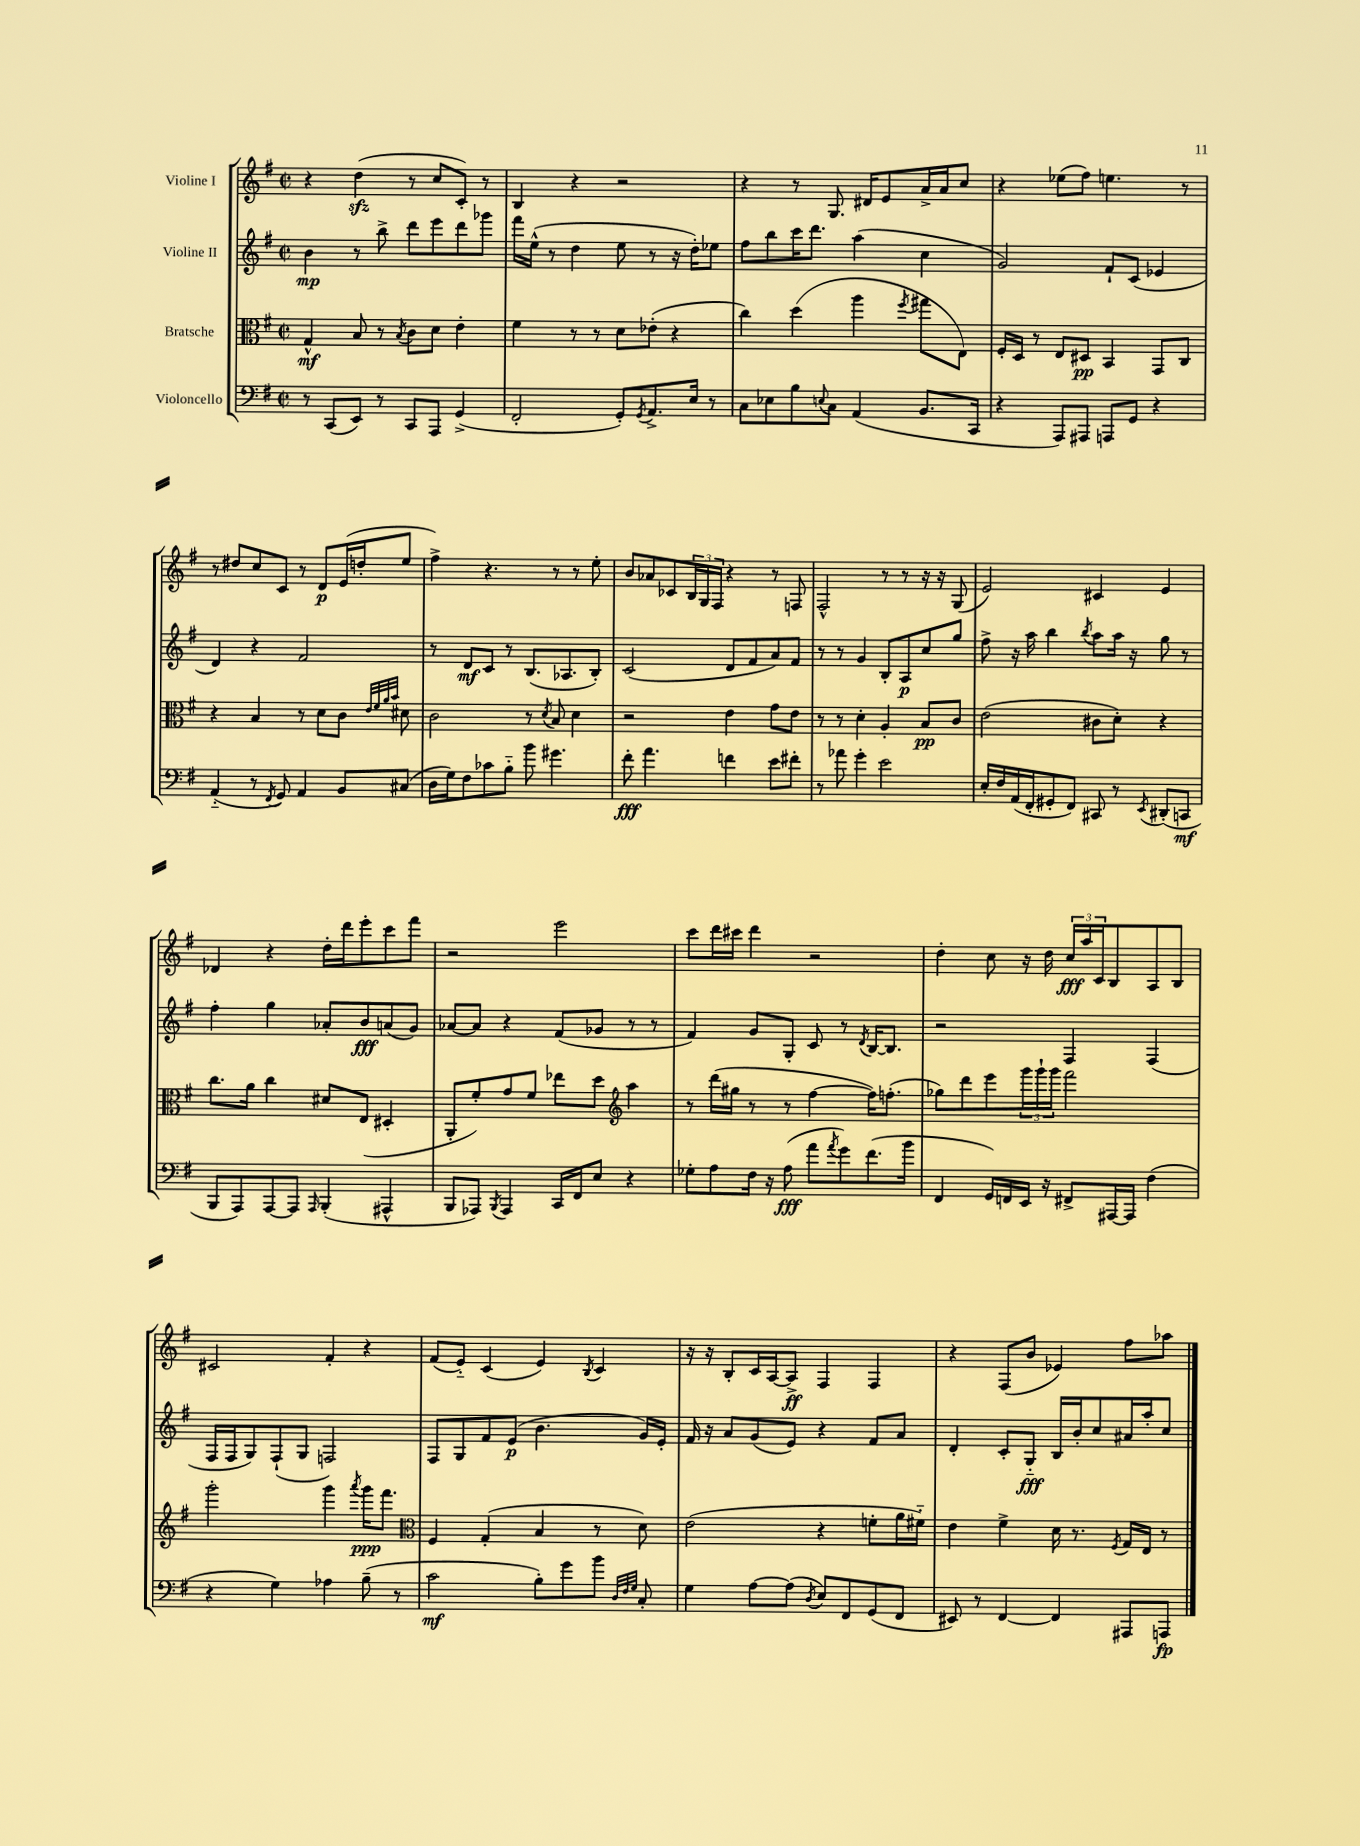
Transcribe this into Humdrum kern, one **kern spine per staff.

**kern	**kern	**kern	**kern
*staff4	*staff3	*staff2	*staff1
*clefF4	*clefC3	*clefG2	*clefG2
*k[f#]	*k[f#]	*k[f#]	*k[f#]
*M2/2	*M2/2	*M2/2	*M2/2
*met(c|)	*met(c|)	*met(c|)	*met(c|)
8r	4G^^	4b	4r
(8CC	.	.	.
8EE)	8B	8r	(4dd
8r	8r	8bb^	.
.	8qB	.	.
8CC	8c	8ddd	8r
8AAA	8d	8eee	8cc
(4GG^	4e'	8ddd	8c')
.	.	8ggg-	8r
=	=	=	=
2FF#'	4f#	16fff#	4B
.	.	(16ee^^	.
.	.	8r	.
.	8r	4dd	4r
.	8r	.	.
8GG')	8d	8ee	2r
8qGG	.	.	.
8.AA^	(8e-'	8r	.
.	4r	16r	.
16E	.	16dd')	.
8r	.	8ee-	.
=	=	=	=
8C	4cc)	8ff#	4r
8E-	.	8bb	.
8B	(4dd	16ccc	8r
.	.	8.ddd	.
8qqE	.	.	.
8C	.	.	8.G
(4AA	4aa	(4aa	.
.	.	.	16d#
.	.	.	8e
.	8qff#	.	.
8.BB	8gg#	4cc	16a^
.	.	.	16a
.	8E)	.	8cc
16CC	.	.	.
=	=	=	=
4r	16F#'	2g)	4r
.	16D	.	.
.	8r	.	.
8AAA)	8E	.	(8ee-
8AAA#	8D#	.	8ff#)
8AAA	4BB	8f#`	4.ee
8GG	.	(8c	.
4r	8GG	4e-	.
.	8C	.	8r
=	=	=	=
(4AA'~	4r	4d)	8r
.	.	.	8dd#
8r	4B	4r	8cc
8qFF#	.	.	.
8GG)	.	.	8c
4AA	8r	2f#	8r
.	8d	.	8d
8BB	8c	.	(16e
.	.	.	16dd'
.	32qqe	.	.
.	32qqf#	.	.
.	32qqa	.	.
.	32qqb	.	.
(8C#	8d#	.	8ee
=	=	=	=
16D	2c	8r	4ff#^)
16G)	.	.	.
8F#	.	8d	.
8c-	.	8c	4.r
8B'~	.	8r	.
8b	8r	(8.B	.
.	8qd	.	.
4.g#	8B	.	8r
.	.	8.A-	.
.	4d	.	8r
.	.	8B')	8ee'
=	=	=	=
8f#'	2r	(2c	8b
4.a	.	.	8a-
.	.	.	8c-
.	.	.	24B
.	.	.	24G
.	.	.	24F#
4f	4e	8d	4r
.	.	8f#	.
8e	8g	8a)	8r
8f#'	8e	8f#	8F
=	=	=	=
8r	8r	8r	2F#^^
8a-	8r	8r	.
4g'	4d'	4g	.
2e	4A'	8B'	8r
.	.	8A	8r
.	8B	8cc	16r
.	.	.	16r
.	8c	8gg	(8G
=	=	=	=
16E'	(2e	8ff#^	2e)
16F#	.	.	.
(16AA	.	16r	.
16FF#'	.	16aa	.
8GG#'	.	4bb	.
8FF#)	.	.	.
.	.	8qbb	.
8CC#	8c#	8aa	4c#
8r	8d')	16aa	.
.	.	16r	.
8qEE	.	.	.
(8DD#'	4r	8gg	4e
8CC	.	8r	.
=	=	=	=
8BBB	8.cc	4ff#'	4d-
8AAA)	.	.	.
.	16a	.	.
[8AAA	4cc	4gg	4r
8AAA]	.	.	.
16qqAAA	.	.	.
(4BBB'	8d#	8a-'	16dd'
.	.	.	16ddd
.	(8E	8b	8eee'
4AAA#^^	4D#'	(8a	8ccc
.	.	8g)	8fff#
=	=	=	=
8BBB	8AA'	[8a-	2r
8AAA-)	8f#')	8a-]	.
8qBBB	.	.	.
4AAA-	8g	4r	.
.	8f#	.	.
16CC	8ee-	(8f#	2eee
16FF#	.	.	.
8E	8dd	8g-	.
*	*clefG2	*	*
4r	4aa	8r	.
.	.	8r	.
=	=	=	=
8G-'	8r	4f#)	8ccc
8A	(16ddd	.	16ddd
.	16gg#	.	16ccc#
16F#	8r	8g	4ddd
16r	.	.	.
(8A	8r	8G'	.
8a	[4ff#	8c	2r
8qa	.	.	.
8g)	.	8r	.
.	.	8qd	.
(8.f#	16ff#])	[16B	.
.	(8.ff'	8.B]	.
16b	.	.	.
=	=	=	=
4FF#	8gg-)	2r	4dd'
.	8ddd	.	.
16GG)	8eee	.	8cc
16FF	.	.	.
16EE	24ggg	.	16r
.	24ggg`	.	.
16r	.	.	16dd
.	24ggg	.	.
8FF#^	2fff#	4F#	24cc
.	.	.	24aa
.	.	.	24c
[16AAA#	.	.	8B
16AAA#]	.	.	.
(4F#	.	(4F#	8A
.	.	.	8B
=	=	=	=
4r	2ggg'	16F#	2c#
.	.	16F#	.
.	.	8G)	.
4G)	.	(8F#`	.
.	.	8G	.
4A-	4ggg	2F)	4f#'
.	8qaaa	.	.
(8B~	16ggg	.	4r
.	8.fff#	.	.
8r	.	.	.
=	=	=	=
*	*clefC3	*	*
2c	4F#	8F#	(8f#
.	.	8G	8e'~)
.	(4G'	8f#	(4c
.	.	(8e	.
8B')	4B	4.b	4e)
8g	.	.	.
.	.	.	8qB
8b	8r	.	4c
32qqD	.	.	.
32qqF#	.	.	.
32qqG	.	.	.
8C'	8d)	16g)	.
.	.	16e'	.
=	=	=	=
4G	(2e	16f#	16r
.	.	16r	16r
.	.	8a	8B'
[8A	.	(8g	16c
.	.	.	[16A
(8A]	.	8e)	8A^]
8qD	.	.	.
8E)	4r	4r	4F#
8FF#	.	.	.
(8GG	8f'	8f#	4F#
8FF#	16a	8a	.
.	16f#'~)	.	.
=	=	=	=
8EE#)	4e	4d'	4r
8r	.	.	.
[4FF#	4f#^	8c'	(8F#
.	.	8G'~	8b
4FF#]	16d	16B	4e-)
.	8.r	16b'	.
.	.	8cc	.
.	8qF#	.	.
8AAA#	16G	16a#	8ff#
.	16E	16aa'	.
8AAA	8r	8cc	8aa-
==	==	==	==
*-	*-	*-	*-
